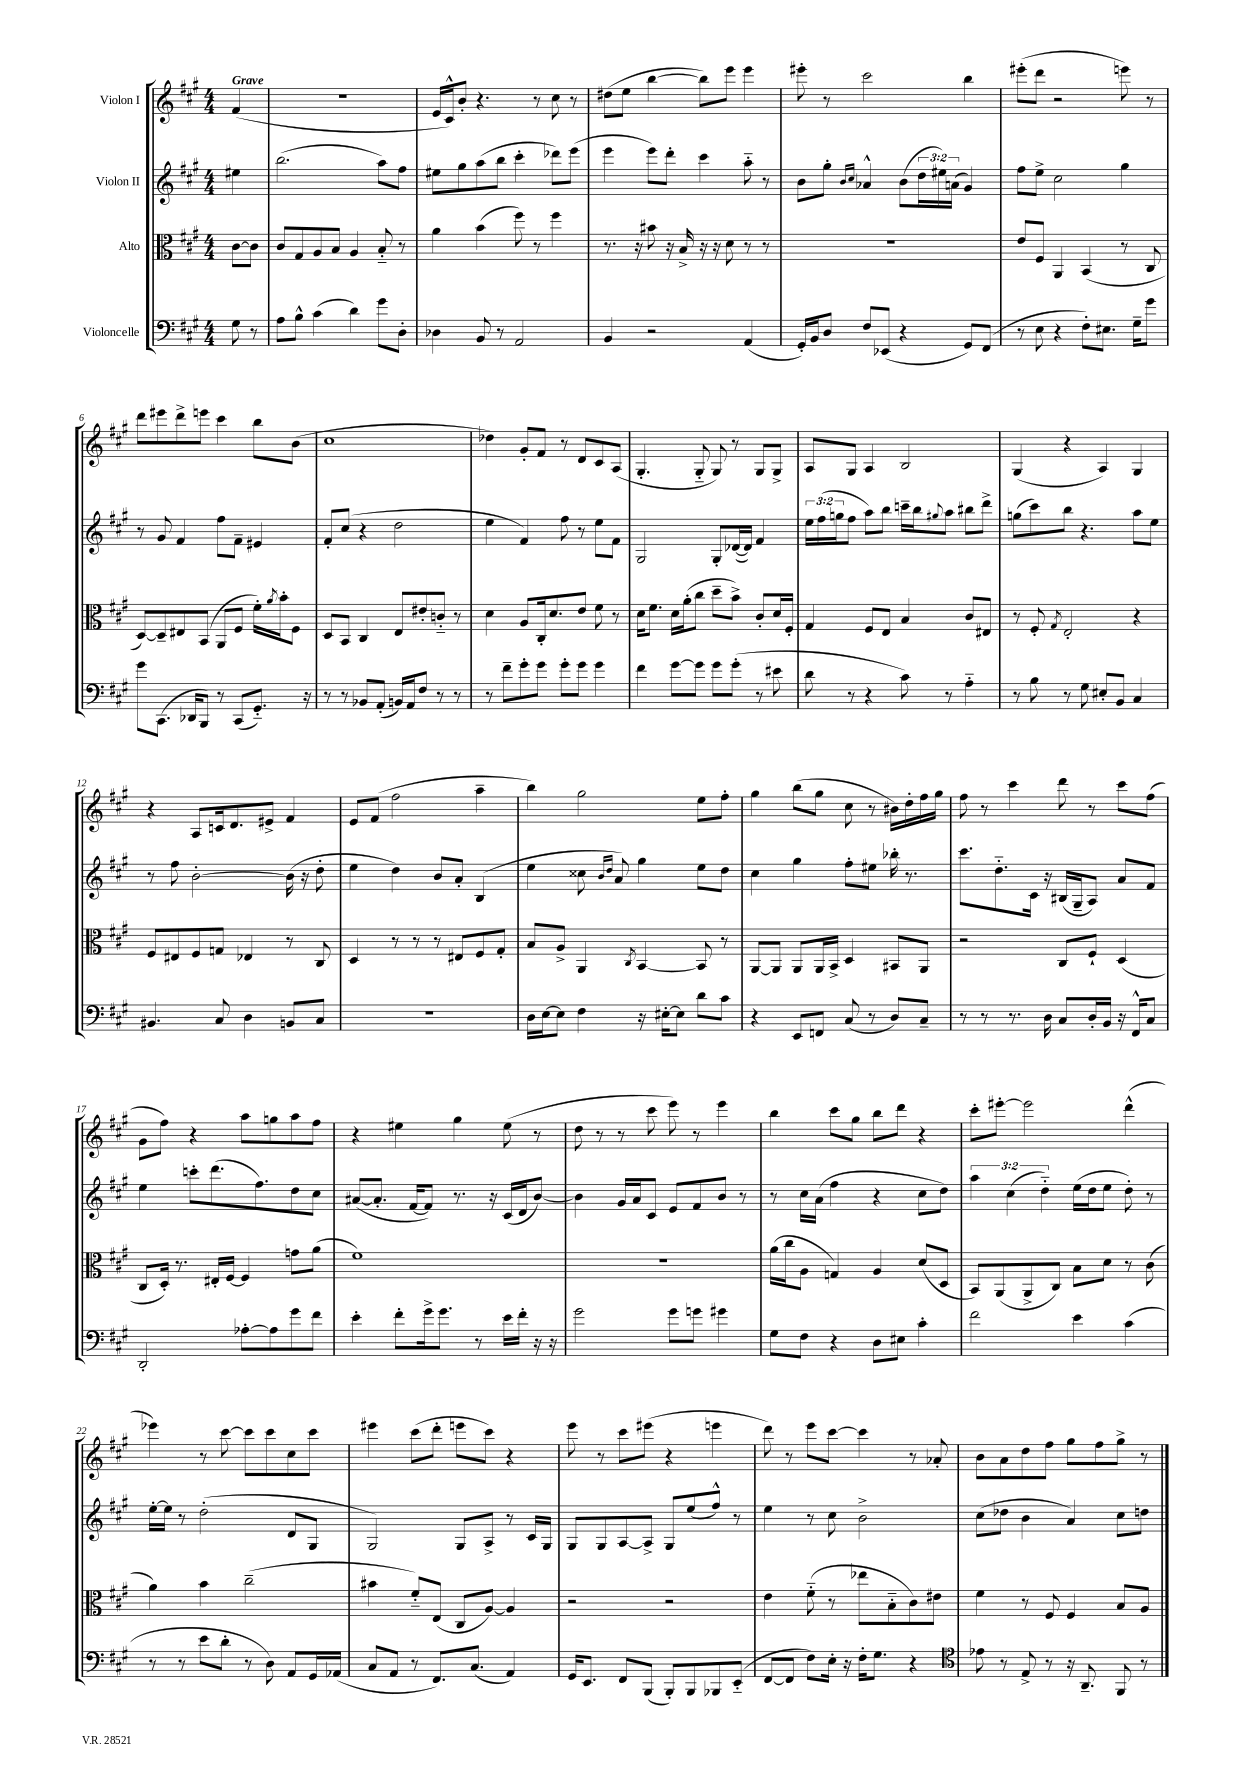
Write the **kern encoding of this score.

**kern	**kern	**kern	**kern
*staff4	*staff3	*staff2	*staff1
*clefF4	*clefC3	*clefG2	*clefG2
*k[f#c#g#]	*k[f#c#g#]	*k[f#c#g#]	*k[f#c#g#]
*M4/4	*M4/4	*M4/4	*M4/4
8G#	[8c#	4ee#	(4f#
8r	8c#]	.	.
=	=	=	=
8A	8c#	(2.bb	1r
8B^^	8G#	.	.
(4c#	8A	.	.
.	8B	.	.
4d)	4A	.	.
8g#	8B'~	8aa)	.
8D'	8r	8ff#	.
=	=	=	=
4D-	4a	8ee#	16e
.	.	.	16c#^^)
.	.	8gg#	8b'
8BB	(4b	(8aa	4.r
8r	.	8bb	.
2AA	8ff#)	4ccc#'	.
.	8r	.	8r
.	4ff#	8ddd-)	8cc#
.	.	(8eee	8r
=	=	=	=
4BB	8.r	4eee	(8dd#
.	.	.	8ee
.	16r	.	.
2r	8b#	8eee)	[4bb
.	16r	8ddd'	.
.	16B^	.	.
.	16r	4ccc#	8bb])
.	16r	.	.
.	8d	.	8eee
(4AA	8r	8aa'~	4eee
.	8r	8r	.
=	=	=	=
16GG#')	1r	8b	8eee#'
16BB	.	.	.
8D	.	8gg#'	8r
.	.	16qqb	.
.	.	16qqcc#	.
8F#	.	4a-^^	2ccc#
(8EE-	.	.	.
4r	.	(8b	.
.	.	24dd	.
.	.	24ee#)	.
.	.	(24a	.
8GG#)	.	4g#)	4bb
(8FF#	.	.	.
=	=	=	=
8r	8e	8ff#	(8eee#'
8E	8F#	8ee^	8ddd
4r	4AA	2cc#	2r
8F#')	(4BB	.	.
8.E#	.	.	.
.	8r	4gg#	8eee)
16G#~	.	.	.
8g#	8C#	.	8r
=	=	=	=
8g#	[8D)	8r	8ddd
(8.CC#	8D~]	8g#	8eee#
.	8E#	4f#	8ddd^
16DD-	.	.	.
8BBB)	(8BB	.	8eee
8r	8AA	8ff#	4ccc#
(8CC#	8F#	8f#~	.
8.GG#'~)	16f#')	4e#	8bb
.	8qa	.	.
.	16b'	.	.
.	8F#	.	(8b
16r	.	.	.
=	=	=	=
8r	8D	8f#'	1cc#
8r	8BB	(8cc#	.
8BB-	4C#	4r	.
(8AA'	.	.	.
16BB)	8E	2dd	.
16AA	.	.	.
8F#	8e#'	.	.
8r	8c'~	.	.
8r	8r	.	.
=	=	=	=
8r	4d	4ee	4dd-)
8f#~	.	.	.
8g#'	8A	4f#)	8g#'
8g#	16C#'	.	8f#
.	8.d	.	.
8g#'	.	8ff#	8r
8g#	8e	8r	8d
4g#	8f#	8ee	8c#
.	8r	8f#	(8A
=	=	=	=
4f#	16d	2G#	4.G#'
.	8.f#	.	.
[8g#	16d	.	.
.	(16a'	.	.
8g#]	8cc#	.	8G#'~
8g#	8dd~	8G#'	8G#)
(8g#'	8b^)	([16d-	8r
.	.	16d-])	.
8r	8c#'	4f#	8G#
8e#	16d	.	8G#^
.	16F#'	.	.
=	=	=	=
8d	4G#	24ee	8A
.	.	(24ff#	.
.	.	24gg	.
8r	.	8ff#	8G#
4r	8F#	8aa)	4A
.	8E	8bb	.
8c#)	4B	16ccc~	2B
.	.	16bb	.
.	.	8qqgg#	.
8r	.	8aa	.
4A'~	8c#	8bb#	.
.	8E#	8ddd^	.
=	=	=	=
8r	8r	(8gg	(4G#
8B	8F#'	8ccc#)	.
.	8qG#	.	.
8r	2E'	8bb	4r
8G#	.	4.r	.
8E#'	.	.	4A)
8BB	.	.	.
4C#	4r	8aa	4G#
.	.	8ee	.
=	=	=	=
4.BB#	8F#	8r	4r
.	8E#	8ff#	.
.	8F#	[2b'	8A
8C#	8G	.	16c
.	.	.	8.d
4D	4E-	.	.
.	.	.	8e#^
8BB	8r	(16b]	4f#
.	.	16r	.
8C#	8C#	8dd'	.
=	=	=	=
1r	4D	4ee	8e
.	.	.	(8f#
.	8r	4dd)	2ff#
.	8r	.	.
.	8r	8b	.
.	8E#	8a'	.
.	8F#	(4B	4aa~
.	8G#'	.	.
=	=	=	=
16D	8B	4ee	4bb)
[16E	.	.	.
8E]	8A^	.	.
4F#	4AA	8cc##	2gg#
.	.	16qqb	.
.	.	16qqdd	.
.	.	8a)	.
.	8qC#	.	.
16r	[4BB	4gg#	.
[16E#'	.	.	.
8E#]	.	.	.
8d	8BB]	8ee	8ee
8c#	8r	8dd	8ff#'
=	=	=	=
4r	[8AA	4cc#	4gg#
.	8AA]	.	.
8EE	8AA	4gg#	(8bb
8FF	16AA	.	8gg#
.	16BB^	.	.
(8C#	4D	8ff#'	8cc#
8r	.	8ee#	8r
8D)	8BB#	16bb-'	16b#)
.	.	8.r	16dd'
8C#~	8AA	.	16ff#
.	.	.	16gg#
=	=	=	=
8r	2r	8.ccc#	8ff#
8r	.	.	8r
.	.	8.dd'~	.
8.r	.	.	4ccc#
.	.	16c#	.
16D	.	16r	.
8C#	8C#	(16B#	8ddd
.	.	16G#~	.
16D'	8F#`	8A)	8r
16BB	.	.	.
16r	(4D	8a	8ccc#
16FF#^^	.	.	.
8C#	.	8f#	(8ff#
=	=	=	=
2DD'	8C#	4ee	8g#
.	16D')	.	8ff#)
.	8.r	.	.
.	.	8ccc'	4r
.	16E#'	(8.ddd	.
.	[16F#	.	.
[8A-'	4F#]	.	8aa
.	.	8.ff#)	.
8A-]	.	.	8gg
8g#	8g	8dd	8aa
8f#	(8a	8cc#	8ff#
=	=	=	=
4e'	1f#)	([8a#	4r
.	.	8.a#']	.
8f#'	.	.	4ee#
.	.	[16f#	.
16g#^	.	8f#])	.
8.g#	.	.	.
.	.	8.r	4gg#
8r	.	.	.
.	.	16r	.
16e	.	(16c#	(8ee#
16f#'	.	16d	.
16r	.	[8b)	8r
16r	.	.	.
=	=	=	=
2g#	1r	4b]	8dd
.	.	.	8r
.	.	16g#	8r
.	.	16a	.
.	.	8c#	8ccc#
8g#	.	8e	8eee)
8g	.	8f#	8r
4g#	.	8b	4eee
.	.	8r	.
=	=	=	=
8G#	(16a	8r	4bb
.	16cc#	.	.
8F#	8A	16cc#	.
.	.	(16a	.
4r	4G)	4ff#	8ccc#
.	.	.	8gg#
8D	4A	4r	8bb
8E#	.	.	8ddd
4c#'	(8d	8cc#	4r
.	8D	8dd)	.
=	=	=	=
2f#	8BB)	6aa	8ccc#'
.	(8AA	.	[8eee#'
.	.	(6cc#	.
.	8AA^	.	2eee#]
.	.	6dd'~)	.
.	8C#)	.	.
4e	8B	(16ee	.
.	.	16dd	.
.	8d	8ee	.
(4c#	8r	8dd')	(4ddd^^
.	(8c#	8r	.
=	=	=	=
8r	4a)	[16ee'	4eee-)
.	.	16ee]	.
8r	.	8r	.
8e	4b	(2dd'	8r
8d'	.	.	[8ccc#
8r	(2cc#~	.	8ccc#]
8D)	.	.	8ccc#
8AA	.	8d	8cc#
16GG#	.	8G#	8ccc#
(16AA-	.	.	.
=	=	=	=
8C#	4b#	2G#)	4eee#
8AA	.	.	.
8r	8f#'~)	.	(8ccc#
8.FF#)	(8E	.	8ddd'
.	8C#	8G#	8eee
(8.C#	.	.	.
.	[8A)	8A^	8ccc#)
4AA)	4A]	8r	4r
.	.	16c#	.
.	.	16G#	.
=	=	=	=
16GG#	2r	8G#	8eee
8.EE	.	.	.
.	.	8G#	8r
8FF#	.	[8A	8ccc#
(8BBB	.	8A^]	(8eee#
8BBB')	2r	8G#	4r
8BBB	.	(8ee	.
8BBB-	.	8ff#^^)	4eee
(8EE'~	.	8r	.
=	=	=	=
[8FF#	4e	4ee	8ddd)
8FF#]	.	.	8r
8F#)	(8f#'~	8r	8eee
16E'	8r	8cc#	[8ccc#
16r	.	.	.
16F#'	8ee-	2b^	4ccc#]
8.G#	.	.	.
.	8B'~	.	.
4r	8c#)	.	8r
.	8e#	.	8a-'
=	=	=	=
*clefC4	*	*	*
8e-	4f#	(8cc#	8b
8r	.	8dd-	8a
8E^	8r	4b	8dd
8r	8F#	.	8ff#
16r	4F#	4a)	8gg#
8.AA~	.	.	.
.	.	.	8ff#
8FF#	8B	8cc#	8gg#^
8r	8A	8dd	8r
==	==	==	==
*-	*-	*-	*-
